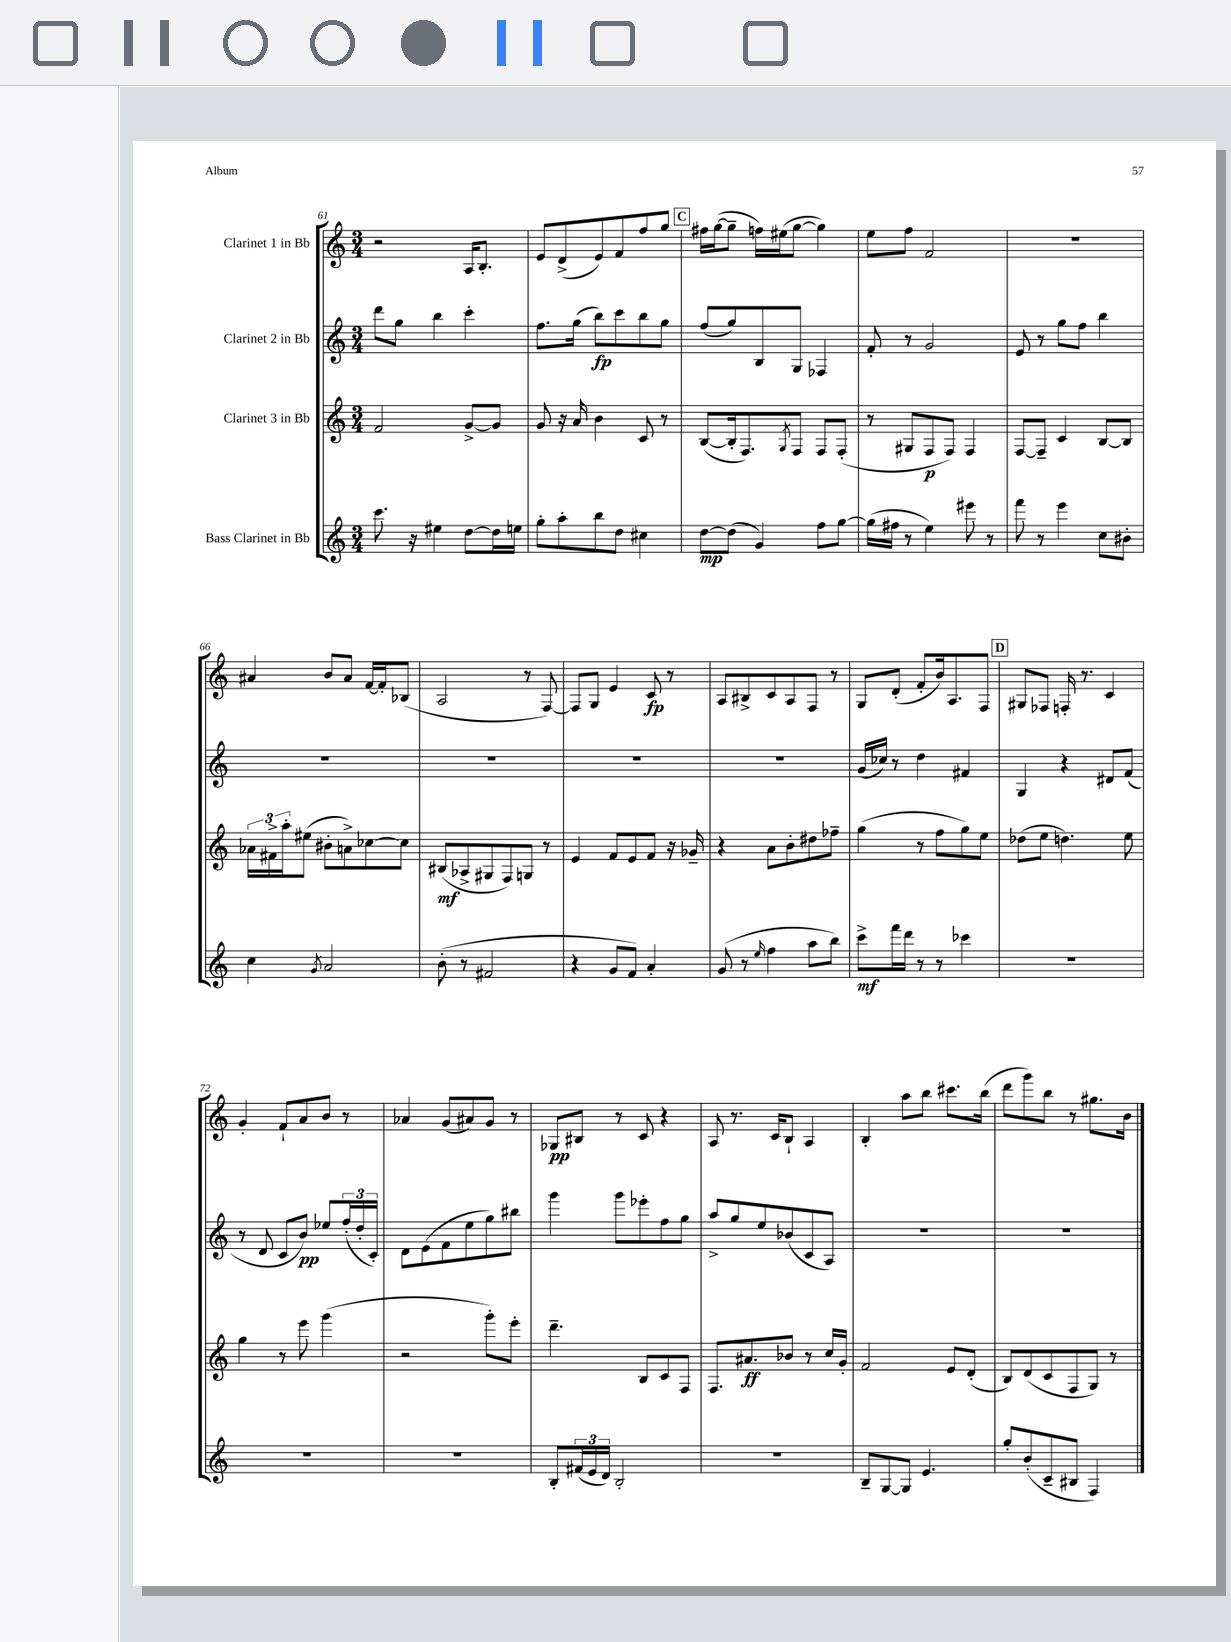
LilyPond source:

<<
\new StaffGroup <<
\new Staff = "s0" \with { instrumentName = "Clarinet 1 in Bb" } {
    \clef treble \key c \major \numericTimeSignature \time 3/4
    r2 a16 b8.-. |
    e'8 d'8->( e'8) f'8 f''8 g''8 |
    \mark \markup { \box "C" } fis''16 g''16~( g''8-- f''16) eis''16( g''8~ g''4) |
    e''8 f''8 f'2 |
    R2. |
    ais'4 b'8 ais'8 f'16~ f'16-. bes8( |
    a2 r8 f8~) |
    f8 g8 e'4 c'8\fp r8 |
    a8 bis8-> c'8 a8 f8 r8 |
    g8 d'8-.( f'8-. b'16) a8. f8 |
    \mark \markup { \box "D" } gis8 fes8 f16-. r8. c'4 |
    g'4-. f'8-! a'8 b'8 r8 |
    aes'4 g'8( ais'8) g'8 r8 |
    ges8\pp bis8 r8 c'8 r4 |
    a8 r8. c'16 b8-! a4 |
    b4-. a''8 b''8 cis'''8. b''16( |
    d'''8 g'''8) b''8 r8 gis''8. b'16 \bar "|." |
}
\new Staff = "s1" \with { instrumentName = "Clarinet 2 in Bb" } {
    \clef treble \key c \major \numericTimeSignature \time 3/4
    d'''8 g''8 b''4 c'''4-. |
    f''8. g''16( b''8\fp) c'''8 b''8 g''8 |
    \mark \markup { \box "C" } f''8( g''8) b8 g8 fes4 |
    f'8-. r8 g'2 |
    e'8 r8 g''8 f''8 b''4 |
    R2. |
    R2. |
    R2. |
    R2. |
    g'16( ces''16) r8 d''4 fis'4 |
    \mark \markup { \box "D" } g4 r4 dis'8 f'8( |
    r8 d'8 c'8 b'8\pp) ees''8 \tuplet 3/2 { f''16-.( d''16-. c'16-.) } |
    d'8 e'8( f'8 e''8 g''8) bis''8 |
    g'''4 g'''8 ees'''8-. f''8 g''8 |
    a''8-> g''8 e''8 bes'8( c'8 a8) |
    R2. |
    R2. \bar "|." |
}
\new Staff = "s2" \with { instrumentName = "Clarinet 3 in Bb" } {
    \clef treble \key c \major \numericTimeSignature \time 3/4
    f'2 g'8~-> g'8 |
    g'8 r16 a'16 b'4 c'8 r8 |
    \mark \markup { \box "C" } b8~( b16-. f8.) \acciaccatura { g8 } f8 f8 f8-.( |
    r8 gis8 f8\p f8) f4 |
    f8~ f8-- c'4 b8~ b8 |
    \tuplet 3/2 { aes'16 fis'16-> a''16-. } eis''8( bis'8-. a'8->) ces''8~ ces''8 |
    bis8\mf( aes8-> gis8 f8) g8 r8 |
    e'4 f'8 e'8 f'8 r16 ges'16-- |
    r4 a'8 b'8-. dis''8 fes''8-- |
    g''4( r8 f''8 g''8) e''8 |
    \mark \markup { \box "D" } des''8( e''8 d''4.) e''8 |
    g''4 r8 e'''8 g'''4( |
    r2 g'''8-.) e'''8-. |
    d'''4.-- b8 c'8 f8 |
    f8. ais'8.\ff bes'8 r8 c''16 g'16-. |
    f'2 e'8 d'8-.( |
    b8) d'8( c'8 f8 g8) r8 \bar "|." |
}
\new Staff = "s3" \with { instrumentName = "Bass Clarinet in Bb" } {
    \clef treble \key c \major \numericTimeSignature \time 3/4
    c'''8. r16 eis''4 d''8~ d''16 e''16 |
    g''8-. a''8-. b''8 d''8 cis''4 |
    \mark \markup { \box "C" } d''8~\mp d''8( g'4) f''8 g''8~ |
    g''16( fis''16 r8 e''4) eis'''8 r8 |
    f'''8 r8 e'''4 c''8 bis'8-. |
    c''4 \acciaccatura { g'8 } a'2 |
    b'8-.( r8 fis'2 |
    r4 g'8 f'8) a'4-. |
    g'8( r8 \grace { e''16 } f''4 a''8 b''8) |
    c'''8->\mf f'''16 d'''16 r8 r8 ces'''4 |
    \mark \markup { \box "D" } R2. |
    R2. |
    R2. |
    b8-. \tuplet 3/2 { fis'16( e'16 d'16) } b2-. |
    R2. |
    b8-- g8~ g8 e'4. |
    g''8-. b'8-.( c'8-- bis8 f4) \bar "|." |
}
>>
>>
\layout { \context { \Score currentBarNumber = #61 } }
